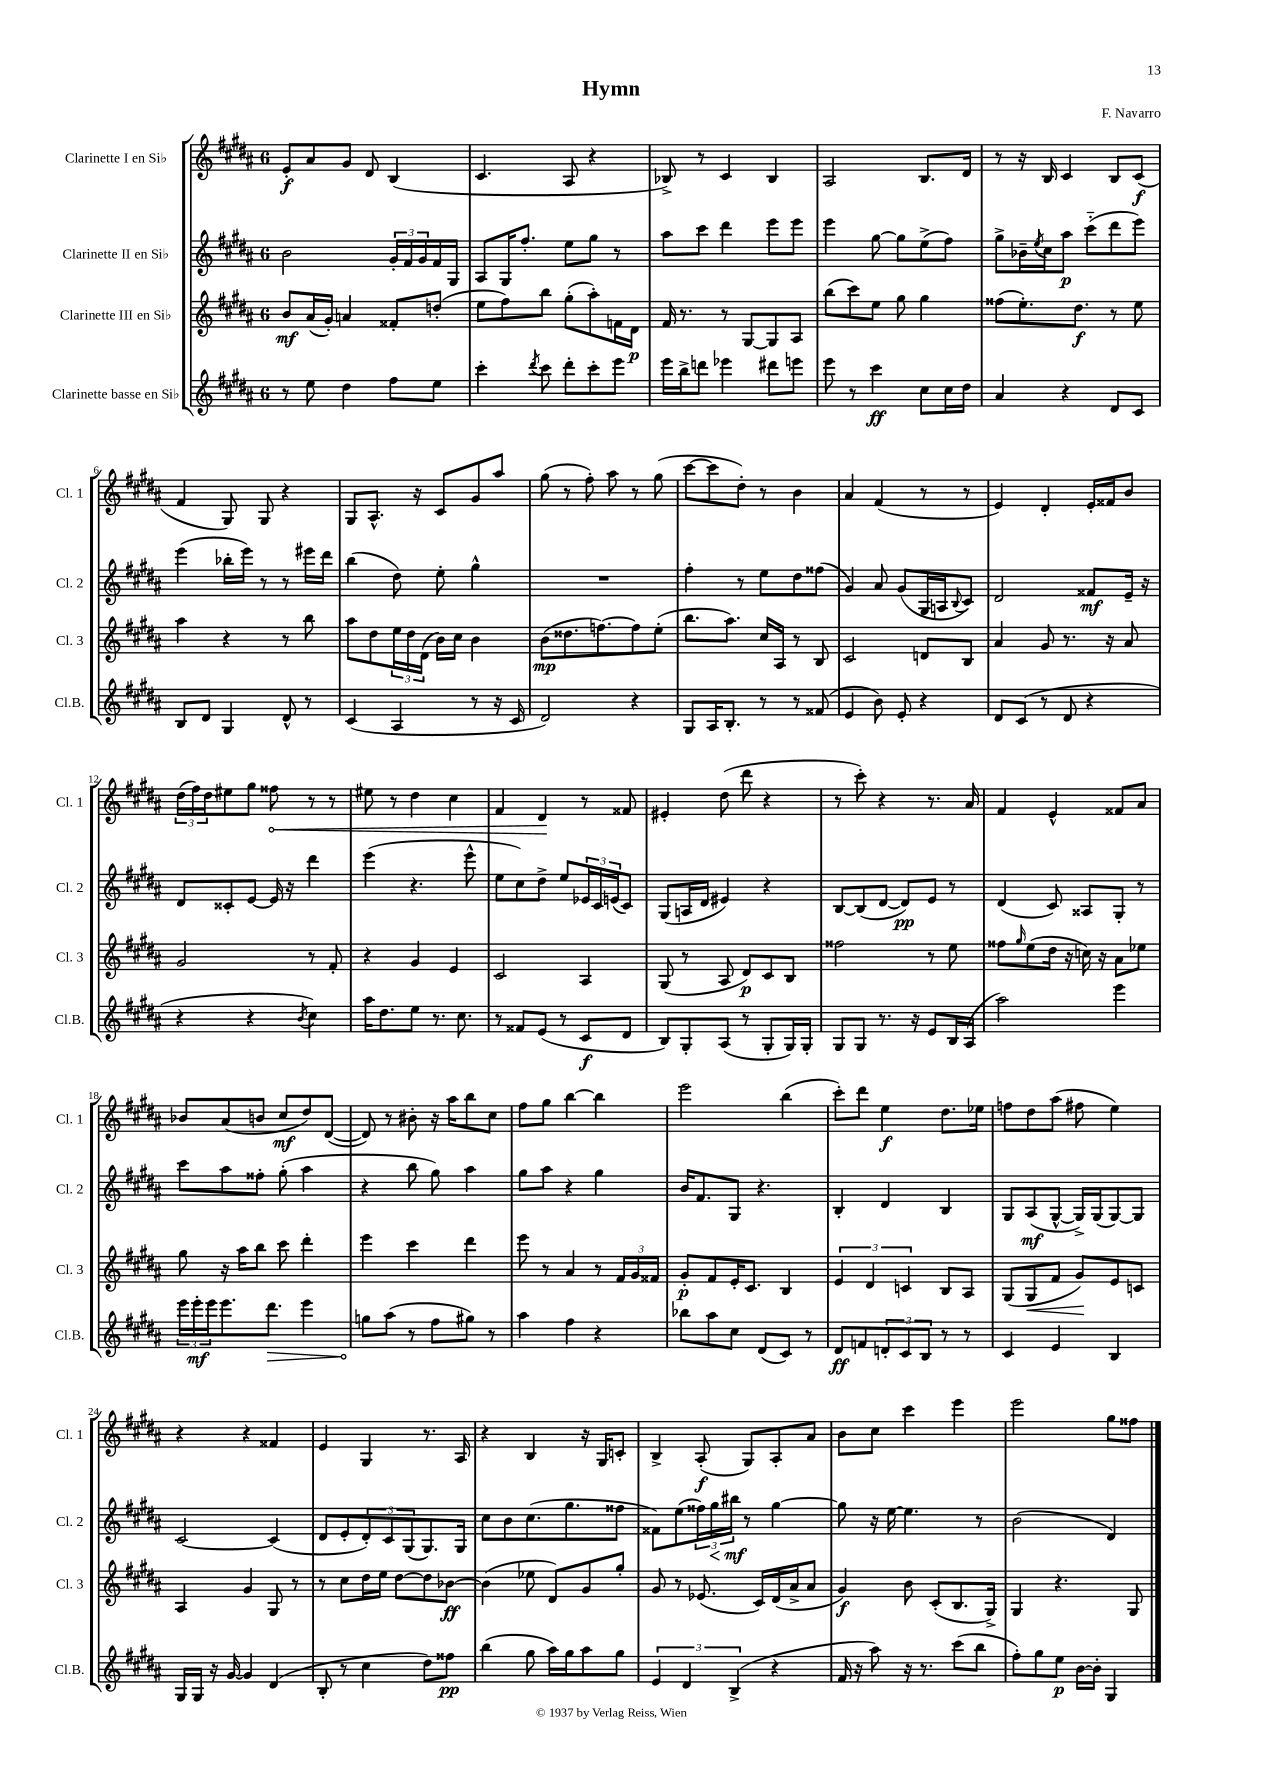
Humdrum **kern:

**kern	**kern	**kern	**kern
*staff4	*staff3	*staff2	*staff1
*clefG2	*clefG2	*clefG2	*clefG2
*k[f#c#g#d#a#]	*k[f#c#g#d#a#]	*k[f#c#g#d#a#]	*k[f#c#g#d#a#]
*M6/8	*M6/8	*M6/8	*M6/8
8r	8b	2b	8e'
8ee	(16a#	.	8a#
.	16g#')	.	.
4dd#	4a	.	8g#
.	.	.	8d#
8ff#	8f##'	24g#'	(4B
.	.	24f#	.
.	.	24g#	.
8ee	(8dd'	16f#	.
.	.	16G#	.
=	=	=	=
4ccc#'	8ee	8A#	4.c#
.	8ff#)	16G#	.
.	.	8.ff#'	.
8qddd#	.	.	.
8ccc#	8bb	.	.
8ddd#'	(8gg#'	8ee	8A#
8ccc#'	8aa#')	8gg#	4r
8eee	16f	8r	.
.	16d#	.	.
=	=	=	=
16eee	16f#	8aa#	8B-^)
16bb^	8.r	.	.
8ddd	.	8ccc#	8r
4eee-	8r	4ddd#	4c#
.	[8G#	.	.
8ddd#	8G#]	8eee	4B-
8eee	8A#	8eee	.
=	=	=	=
8eee	(8bb	4eee	2A#
8r	8ccc#)	.	.
4ccc#	8ee	[8gg#	.
.	8gg#	8gg#]	.
8cc#	4gg#	(8ee^	8.B
16cc#	.	8ff#)	.
16dd#	.	.	16d#
=	=	=	=
4a#	(8ff##	8gg#^	8r
.	8.ee')	16b-~	16r
.	.	8qee	.
.	.	16cc#	16B
4r	.	8aa#	4c#
.	8.dd#	.	.
.	.	(8ccc#'~	.
8d#	8r	8ddd#	8B
8c#	8ee	8eee)	(8c#
=	=	=	=
8B	4aa#	(4eee	4f#
8d#	.	.	.
4G#	4r	16bb-'	8G#)
.	.	16eee)	.
.	.	8r	8G#
8d#^^	8r	8r	4r
8r	8bb	16eee#	.
.	.	16ddd#	.
=	=	=	=
(4c#	8aa#	(4bb	8G#
.	8dd#	.	8.A#^^
4A#	24ee	8dd#)	.
.	24dd#	.	.
.	.	.	16r
.	(24d#	.	.
.	16b)	8ee'	8c#
.	16cc#	.	.
8r	4b	4gg#^^	8g#
16r	.	.	8aa#
16c#	.	.	.
=	=	=	=
2d#)	(8b	2.r	(8gg#
.	8.dd##	.	8r
.	.	.	8ff#')
.	[8.ff)	.	.
.	.	.	8aa#
4r	8ff]	.	8r
.	(8ee'	.	(8gg#
=	=	=	=
8G#	8.bb	4ff#'	[8ccc#
16A#	.	.	8ccc#]
8.B'	8.aa#)	.	.
.	.	8r	8dd#')
8r	16cc#	8ee	8r
.	16A#	.	.
8r	8r	8dd#	4b
(8f##	8B	(8ff##	.
=	=	=	=
4e	2c#	4g#)	4a#
8b)	.	8a#	(4f#
8e'	.	(8g#	.
4r	8d	16G#	8r
.	.	16A	.
.	.	8qqB	.
.	8B	8c#)	8r
=	=	=	=
8d#	4a#	2d#	4e)
(8c#	.	.	.
8r	8g#	.	4d#'
8d#	8.r	.	.
4r	.	8f##	16e'
.	16r	.	16f##
.	8a#	16e~	8b
.	.	16r	.
=	=	=	=
4r	2g#	8d#	(24dd#
.	.	.	24ff#)
.	.	.	24dd#
.	.	8c##'	8ee#
4r	.	[8e	8gg#
.	.	16e]	8ff##
.	.	16r	.
8qb	.	.	.
4cc#)	8r	4ddd#	8r
.	8f#'	.	8r
=	=	=	=
16aa#	4r	(4eee	8ee#
8.dd#	.	.	.
.	.	.	8r
8ee	4g#	4.r	4dd#
8.r	.	.	.
.	4e	.	4cc#
8.cc#	.	.	.
.	.	8eee^^	.
=	=	=	=
8r	2c#	8ee	4f#
8f##	.	8cc#)	.
(8e	.	8dd#^	4d#
8r	.	8ee	.
8c#	4A#	24e-	8r
.	.	24c#	.
.	.	(24e	.
8d#	.	8c#)	8f##
=	=	=	=
8B)	(8G#	(8G#	4e#'
8G#'	8r	16A	.
.	.	16d#	.
(8A#	8A#	4e#)	(8dd#
8r	8d#)	.	8ddd#
8G#'	8c#	4r	4r
16G#)	8B	.	.
16G#'	.	.	.
=	=	=	=
8G#	2ff##	[8B	8r
8G#	.	(8B]	8ccc#')
8.r	.	[8d#	4r
.	.	8d#])	.
16r	.	.	.
8e	8r	8e	8.r
16B	8ee	8r	.
(16A#	.	.	16a#
=	=	=	=
2aa#)	8ff##	(4d#	4f#
.	16qqgg#	.	.
.	(8ee	.	.
.	16dd#	8c#)	4e^^
.	16r	.	.
.	16cc)	8A##	.
.	16r	.	.
4eee	8a#	8G#'	8f##
.	8ee-	8r	8a#
=	=	=	=
24eee	8gg#	8ccc#	8b-
24eee'	.	.	.
24eee	.	.	.
8.eee	16r	8aa#	(8a#
.	16aa#	.	.
.	8bb	8ff##'	8b
8.ddd#	.	.	.
.	8ccc#	(8gg#'	8cc#
4eee	4ddd#'	4aa#	8dd#)
.	.	.	([8d#
=	=	=	=
8gg	4eee	4r	8d#])
(8aa#	.	.	8r
8r	4ccc#	8bb	8b#'
8ff#	.	8gg#)	16r
.	.	.	16aa#
8gg#)	4ddd#	4aa#	8bb
8r	.	.	8cc#
=	=	=	=
4aa#	8eee	8gg#	8ff#
.	8r	8aa#	8gg#
4ff#	4a#	4r	[4bb
4r	8r	4gg#	4bb]
.	24f#	.	.
.	24g#	.	.
.	24f##	.	.
=	=	=	=
8bb-	8g#'	16b	2eee
.	.	8.f#	.
8aa#	8f#	.	.
8cc#	16e'	8G#	.
.	8.c#	.	.
(8d#	.	4.r	.
8c#)	4B	.	(4bb
8r	.	.	.
=	=	=	=
8d#	6e	4B'	8ccc#')
8f	.	.	8ddd#
.	6d#	.	.
12d'	.	4d#	4ee
12c#	6c	.	.
12B	.	.	.
8r	8B	4B	8.dd#
8r	8A#	.	.
.	.	.	16ee-
=	=	=	=
4c#	(8G#	8G#	8ff
.	8G#	(8A#	8dd#
4e	8f#	[8G#^^	(8aa#
.	8g#)	16G#^])	8ff#
.	.	(16G#	.
4B	8e	[8G#)	4ee)
.	8c	8G#]	.
=	=	=	=
16G#	4A#	[2c#	4r
16G#	.	.	.
16r	.	.	.
[16g#	.	.	.
4g#]	4g#	.	4r
(4d#	8G#	(4c#]	4f##
.	8r	.	.
=	=	=	=
8B'	8r	8d#	4e
8r	8cc#	8e'	.
4cc#	16dd#	12d#')	4G#
.	16ee	.	.
.	.	12c#	.
.	[8dd#	.	.
.	.	(12G#	.
8dd#)	8dd#]	8.G#)	8.r
8ff##	[8b-	.	.
.	.	16G#	16A#
=	=	=	=
(4bb	(4b-]	8cc#	4r
.	.	8b	.
8gg#	8ee-	(8.cc#	4B
16aa#)	8d#)	.	.
16gg#	.	8.gg#	.
8aa#	8g#	.	16r
.	.	.	16G#
8gg#	8gg#'	8ff##	8c'
=	=	=	=
6e	8g#	8f##)	4B^
.	8r	(8ee	.
6d#	.	.	.
.	(8.e-	24ff##)	(8A#'
.	.	24gg#	.
(6B^	.	24bb#	.
.	.	8r	8G#)
.	16c#)	.	.
4r	(16d#	[4gg#	8A#'
.	16a#^	.	.
.	8a#	.	8a#
=	=	=	=
16f#	4g#)	8gg#]	8b
16r	.	.	.
8aa#)	.	16r	8cc#
.	.	[16ee	.
16r	8b	4.ee]	4ccc#
8.r	.	.	.
.	(8c#'	.	.
(8ccc#	8.B	.	4eee
8bb	.	8r	.
.	16G#^)	.	.
=	=	=	=
8ff#')	4G#	(2b	2eee
8gg#	.	.	.
8ee	4.r	.	.
[16b	.	.	.
16b']	.	.	.
4G#	.	4d#)	8gg#
.	8G#	.	8ff##
==	==	==	==
*-	*-	*-	*-
